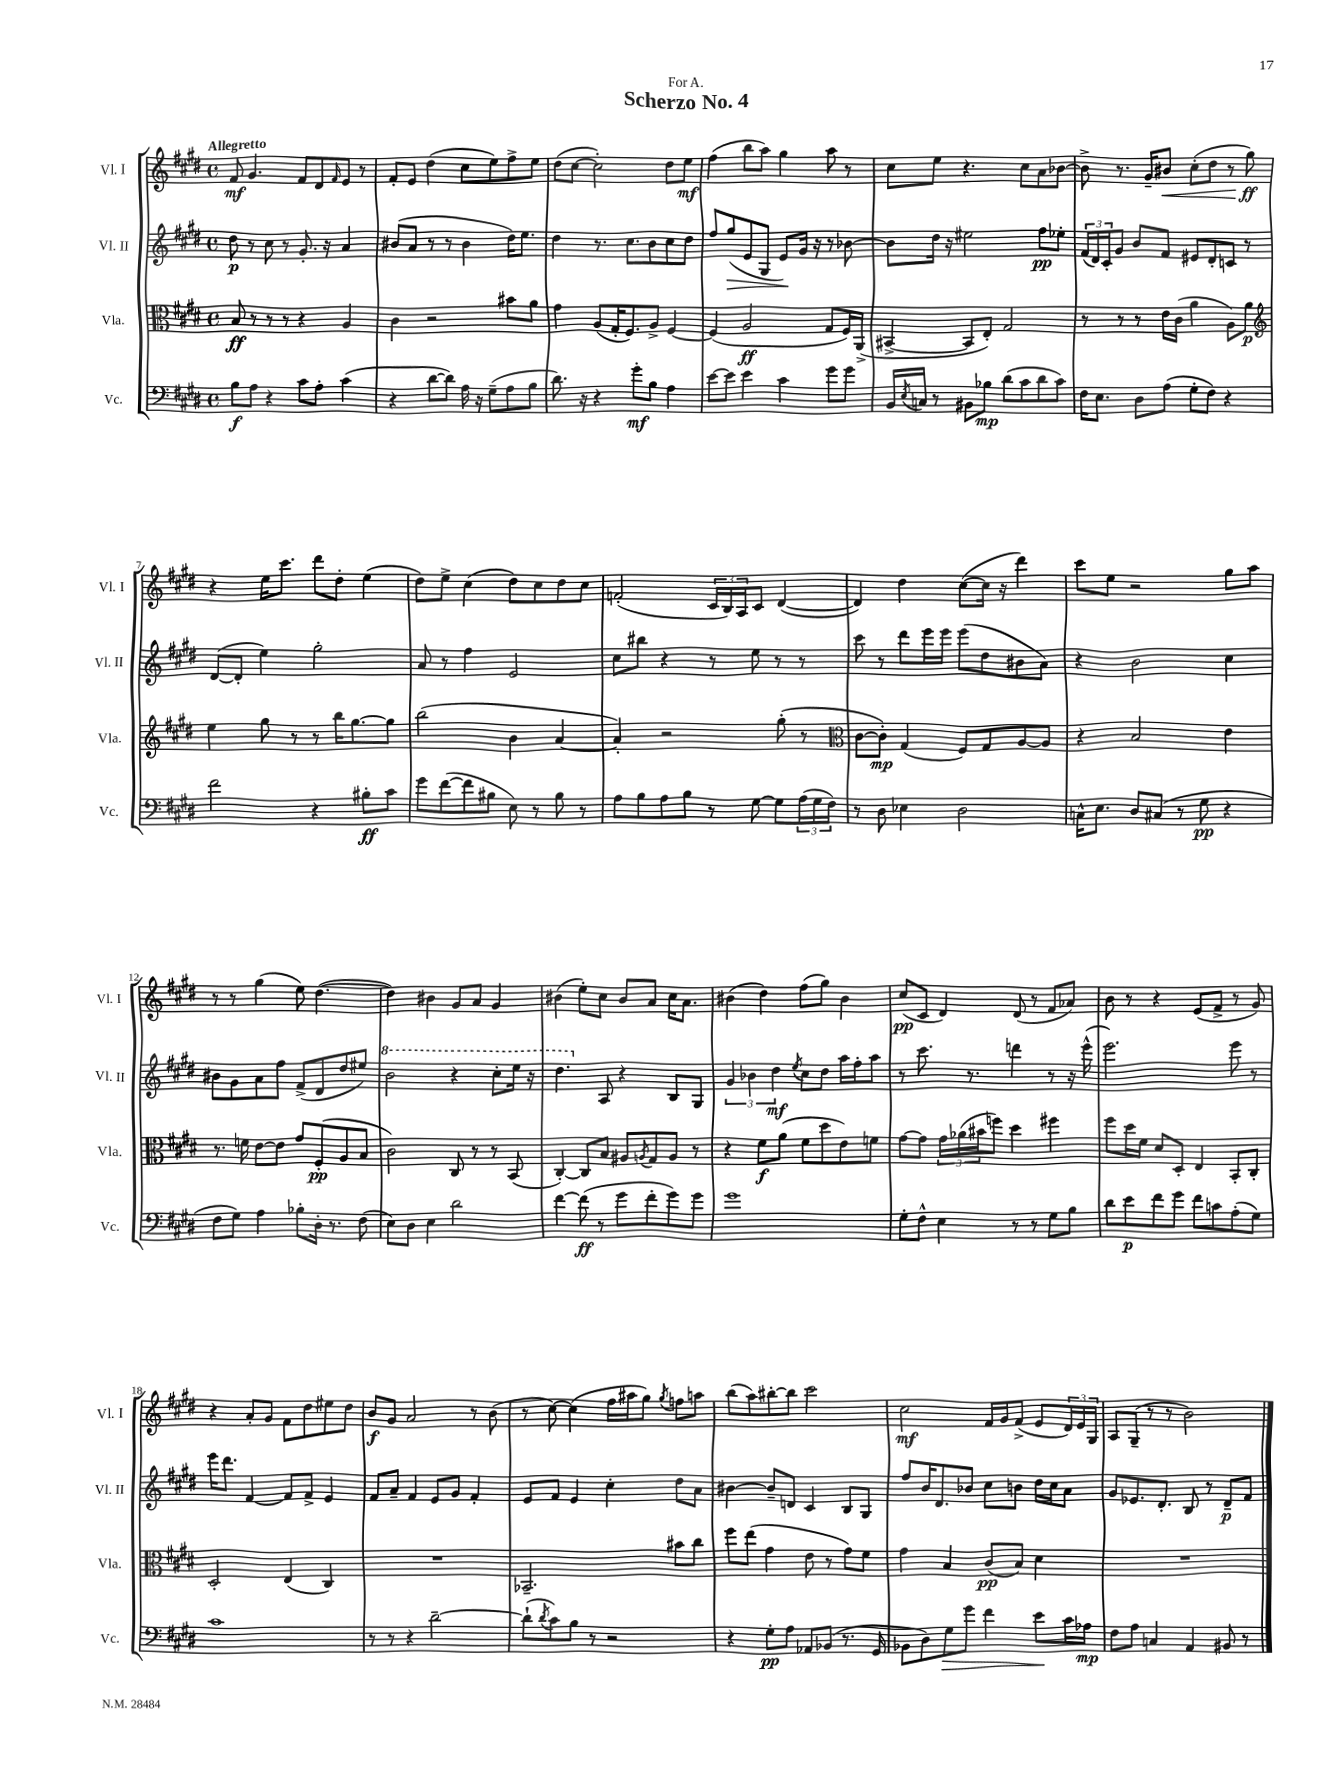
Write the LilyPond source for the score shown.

\header { title = "Scherzo No. 4" dedication = "For A." }
<<
\new StaffGroup <<
\new Staff = "s0" \with { instrumentName = "Vl. I" shortInstrumentName = "Vl. I" } {
    \clef treble \key e \major \defaultTimeSignature \time 4/4 \tempo "Allegretto"
    fis'8\mf gis'4. fis'8 dis'8 \grace { fis'16 } e'8 r8 |
    fis'8-. e'8 dis''4( cis''8 e''8) fis''8-> e''8 |
    dis''8( cis''8~ cis''2-.) dis''8 e''8\mf |
    fis''4( b''8 a''8) gis''4 a''8 r8 |
    cis''8 e''8 r4. cis''8 a'8 bes'8~ |
    bes'8-> r8. gis'16-- bis'8\< cis''8-.( dis''8 r8 gis''8\ff\!) |
    r4 e''16 cis'''8. dis'''8 dis''8-. e''4( |
    dis''8) e''8-> cis''4( dis''8) cis''8 dis''8 cis''8 |
    f'2-.( \tuplet 3/2 { cis'16 b16) a16 } cis'8 dis'4~( |
    dis'4) dis''4 cis''8~( cis''16 r16 dis'''4) |
    cis'''8 e''8 r2 gis''8 a''8 |
    r8 r8 gis''4( e''8) dis''4.~( |
    dis''4) bis'4 gis'8 a'8 gis'4 |
    bis'4( e''8-.) cis''8 bis'8 a'8 cis''16 a'8. |
    bis'4( dis''4) fis''8( gis''8) bis'4 |
    cis''8\pp( cis'8 dis'4) dis'8( r8 fis'8 aes'8) |
    b'8 r8 r4 e'8( fis'8-> r8 gis'8) |
    r4 a'8-. gis'8 fis'8 dis''8 eis''8 dis''8 |
    b'8\f gis'8 a'2 r8 b'8( |
    r8 cis''8~) cis''4( fis''16 ais''16 gis''8) \acciaccatura { gis''8 } f''8 a''8 |
    b''8( a''8) bis''8~-. bis''8 cis'''2 |
    cis''2\mf fis'16 gis'16 fis'8->( e'8 \tuplet 3/2 { dis'16) e'16 gis16 } |
    a8 gis8--( r8 r8 b'2) \bar "|." |
}
\new Staff = "s1" \with { instrumentName = "Vl. II" shortInstrumentName = "Vl. II" } {
    \clef treble \key e \major \defaultTimeSignature \time 4/4
    dis''8\p r8 cis''8 r8 gis'8.-. r16 a'4 |
    bis'8( a'8 r8 r8 bis'4 dis''16) e''8. |
    dis''4 r8. cis''8. b'8 cis''8 dis''8 |
    fis''8 gis''8\>( e'8 gis8 e'8\!) gis'16 r16 r8 bes'8~ |
    bes'8 dis''16 r16 eis''2 fis''8\pp ees''8-. |
    \tuplet 3/2 { fis'16( dis'16) cis'16-. } gis'8 b'8 fis'8 eis'8 dis'8-. c'8 r8 |
    dis'8~( dis'8-. e''4) gis''2-. |
    a'8 r8 fis''4 e'2 |
    cis''8 bis''8 r4 r8 e''8 r8 r8 |
    cis'''8 r8 dis'''8 e'''16 e'''16 e'''8( dis''8 bis'8 a'8) |
    r4 b'2 cis''4 |
    bis'8 gis'8 a'8 fis''8 fis'8->( dis'8 dis''8 eis''8) |
    \ottava #1 b''2 r4 cis'''8-. e'''16 r16 |
    dis'''4. \ottava #0 a8 r4 b8 gis8 |
    \tuplet 3/2 { gis'4 bes'4 dis''4\mf } \acciaccatura { e''8 } cis''8 dis''8 a''16 fis''16-. a''8 |
    r8 cis'''8. r8. d'''4 r8 r16 e'''16-^( |
    e'''2.) e'''8 r8 |
    e'''16 dis'''8. fis'4~ fis'8 fis'8-> e'4 |
    fis'8 a'8-- fis'4 e'8 gis'8 fis'4-. |
    e'8 fis'8 e'4 cis''4-. dis''8 a'8 |
    bis'4~ bis'8-- d'8 cis'4 b8 gis8 |
    fis''8 b'16 dis'8. bes'8 cis''8 b'8 dis''16 cis''16 a'8 |
    gis'8 ees'8. dis'8.-. b8 r8 dis'8--\p fis'8 \bar "|." |
}
\new Staff = "s2" \with { instrumentName = "Vla." shortInstrumentName = "Vla." } {
    \clef alto \key e \major \defaultTimeSignature \time 4/4
    b8\ff r8 r8 r8 r4 a4 |
    cis'4 r2 bis'8 a'8 |
    gis'4 a8( gis16-. fis8.) a8-> fis4~ |
    fis4( a2\ff gis8 fis16) a,16->( |
    bis,4~-> bis,8 e8-.) gis2 |
    r8 r8 r8 e'16 cis'16( a'4 a8) a'8\p |
    \clef treble e''4 gis''8 r8 r8 b''16 gis''8.~ gis''8 |
    b''2( b'4 a'4~ |
    a'4-.) r2 gis''8-.( r8 |
    \clef alto cis'8~ cis'8-.\mp) gis4( fis8) gis8 a8~ a8 |
    r4 b2 e'4 |
    r8. f'16 e'8~ e'8 gis'8 fis8-.\pp( a8 b8 |
    cis'2) cis8 r8 r8 b,8( |
    cis4~-.) cis8 b8 ais8 \acciaccatura { a8 } gis8 a8 r8 |
    r4 fis'8\f a'8( fis'8 dis''8 e'8) f'8 |
    gis'8~ gis'8 \tuplet 3/2 { gis'16 aes'16( bis'16 } f''8) dis''4 fis''4 |
    fis''8 dis''16 fis'16 dis'8 dis8-. e4 b,8-. cis8-. |
    dis2-. e4( cis4) |
    R1 |
    bes,2.-- bis'8 cis''8 |
    fis''8 e''8( gis'4 e'8 r8 gis'8) fis'8 |
    gis'4 b4 cis'8\pp( b8) dis'4 |
    R1 \bar "|." |
}
\new Staff = "s3" \with { instrumentName = "Vc." shortInstrumentName = "Vc." } {
    \clef bass \key e \major \defaultTimeSignature \time 4/4
    b8\f a8 r4 cis'8 a8-. cis'4( |
    r4 dis'8~ dis'8) a16 r16 gis8--( a8 b8 |
    dis'8.) r16 r4 gis'8-.\mf b8 a4 |
    e'8~ e'8 e'4 cis'4 gis'8 gis'8 |
    b,16 \acciaccatura { e8 } c16 r8 bis,8 bes8\mp dis'8( cis'8 dis'8 cis'8) |
    fis16 e8. dis8 a8( gis8-. fis8) r4 |
    fis'2 r4 bis8-.\ff cis'8 |
    gis'8 fis'8~( fis'8 bis8 e8) r8 bis8 r8 |
    a8 b8 a8 b8 r8 gis8~ gis8 \tuplet 3/2 { a16( gis16 fis16) } |
    r8 dis8 ees4 dis2 |
    c16-^ e8. dis8 cis8( r8 gis8\pp r4 |
    fis8 gis8) a4 bes8-. dis16-. r8. fis8( |
    e8) dis8 e4 dis'2 |
    fis'4~ fis'8\ff( r8 gis'8 fis'8-. gis'8) gis'8 |
    gis'1 |
    gis8-. fis8-^ e4 r8 r8 gis8 b8 |
    dis'8 e'8\p fis'8 gis'8 fis'8 c'8 a8-.( gis8) |
    cis'1 |
    r8 r8 r4 dis'2~-- |
    dis'8-!( \acciaccatura { dis'8 } cis'8) b8 r8 r2 |
    r4 gis8-.\pp a8 aes,8 bes,8( r8. gis,16 |
    bes,8 dis8) gis8\> gis'8 fis'4 e'8\! cis'16 aes16\mp |
    fis8 a8 c4 a,4 bis,8 r8 \bar "|." |
}
>>
>>
